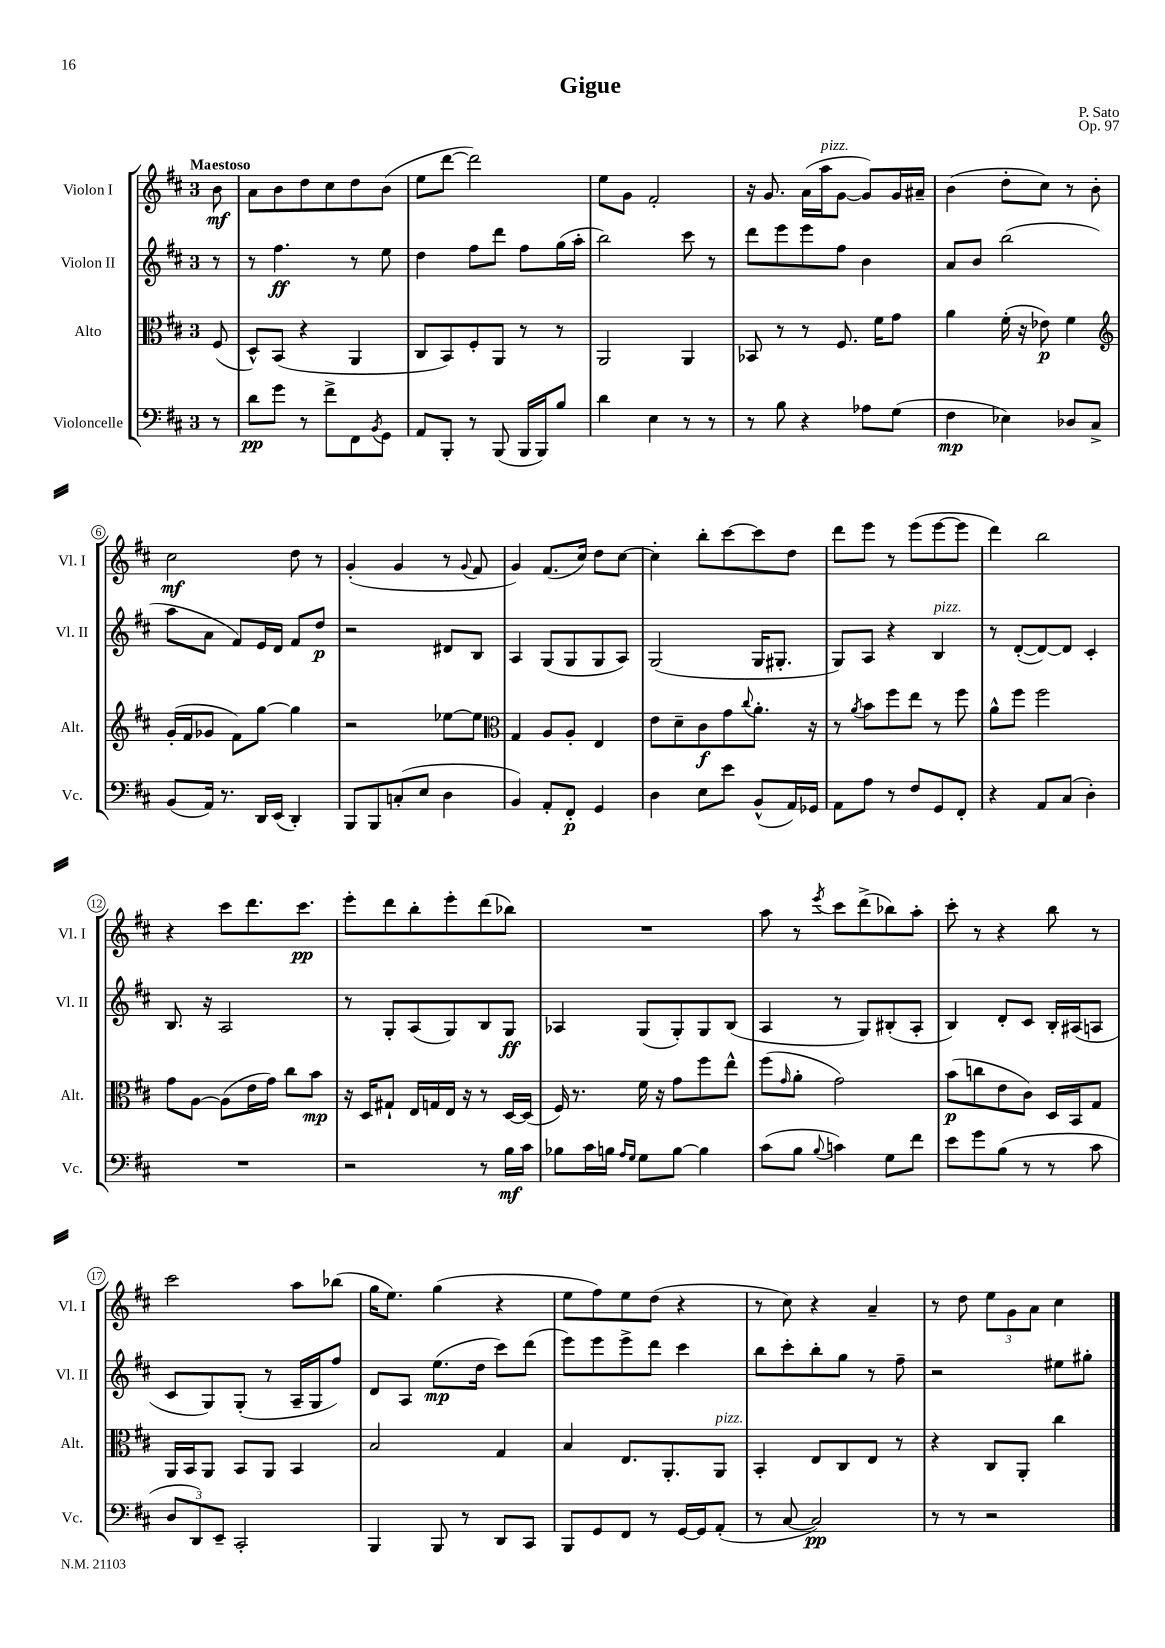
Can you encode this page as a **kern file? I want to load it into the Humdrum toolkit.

**kern	**dynam	**kern	**dynam	**kern	**dynam	**kern	**dynam
*part4	*part4	*part3	*part3	*part2	*part2	*part1	*part1
*staff4	*staff4	*staff3	*staff3	*staff2	*staff2	*staff1	*staff1
*I"Violoncelle	*	*I"Alto	*	*I"Violon II	*	*I"Violon I	*
*I'Vc.	*	*I'Alt.	*	*I'Vl. II	*	*I'Vl. I	*
*clefF4	*	*clefC3	*	*clefG2	*	*clefG2	*
*k[f#c#]	*	*k[f#c#]	*	*k[f#c#]	*	*k[f#c#]	*
*M3/4	*	*M3/4	*	*M3/4	*	*M3/4	*
=	=	=	=	=	=	=	=
!	!	!	!	!	!	!LO:TX:a:B:t=Maestoso	!
8r	.	(8F#/	.	8r	.	8b\	mf
=1	=1	=1	=1	=1	=1	=1	=1
8d\L	pp	8D^^/L)	.	8r	.	8a\L	.
8g\J	.	(8BB/J	.	4.ff#\	ff	8b\	.
8r	.	4r	.	.	.	8dd\	.
8f#^\L	.	.	.	.	.	8cc#\	.
8FF#\	.	4AA/	.	8r	.	8dd\	.
8qBB/	.	.	.	.	.	.	.
8GG\J	.	.	.	8ee\	.	(8b\J	.
=2	=2	=2	=2	=2	=2	=2	=2
8AA/L	.	8C#/L	.	4dd\	.	8ee\L	.
8BBB'/J	.	8BB/)	.	.	.	[8ddd\J	.
8r	.	8F#'/	.	8ff#\L	.	2ddd\])	.
(8BBB/	.	8AA/J	.	8ddd\J	.	.	.
16BBB/LL	.	8r	.	8ff#\L	.	.	.
16BBB/J)	.	.	.	.	.	.	.
8B/J	.	8r	.	(16gg\L	.	.	.
.	.	.	.	16aa'\JJ	.	.	.
=3	=3	=3	=3	=3	=3	=3	=3
4d\	.	2AA/	.	2bb\)	.	8ee\L	.
.	.	.	.	.	.	8g\J	.
4E\	.	.	.	.	.	2f#'/	.
8r	.	4AA/	.	8ccc#\	.	.	.
8r	.	.	.	8r	.	.	.
=4	=4	=4	=4	=4	=4	=4	=4
8r	.	8BB-X/	.	8ddd\L	.	16r	.
.	.	.	.	.	.	8.g/	.
8B\	.	8r	.	8eee\	.	.	.
4r	.	8r	.	8eee\	.	(16a\LL	.
!	!	!	!	!	!	!LO:TX:a:i:t=pizz.	!
.	.	.	.	.	.	16aa\J	.
.	.	8.F#/	.	8ff#\J	.	[8g\J	.
8A-X\L	.	.	.	4b\	.	8g/L])	.
.	.	16f#\KL	.	.	.	.	.
(8G\J	.	8g\J	.	.	.	16g/L	.
.	.	.	.	.	.	16a#X~/JJ	.
=5	=5	=5	=5	=5	=5	=5	=5
4F#\	mp	4a\	.	8a/L	.	(4b\	.
.	.	.	.	8b/J	.	.	.
4E-X\)	.	(16f#'\	.	(2bb\	.	8dd'\L	.
.	.	16r	.	.	.	.	.
.	.	8e-X\)	p	.	.	8cc#\J)	.
8D-X/L	.	4f#\	.	.	.	8r	.
8C#^/J	.	.	.	.	.	8b'\	.
!!LO:LB:g=z
=6	=6	=6	=6	=6	=6	=6	=6
*	*	*clefG2	*	*	*	*	*
(8BB/L	.	(16g'/LL	.	8aa\L	.	2cc#\	mf
.	.	16f#/J	.	.	.	.	.
16AA/Jk)	.	8g-X/J	.	8a\J	.	.	.
8.r	.	.	.	.	.	.	.
.	.	8f#\L)	.	8f#/L)	.	.	.
16DD/LL	.	[8gg\J	.	16e/L	.	.	.
(16EE/JJ	.	.	.	16d/JJ	.	.	.
4DD'/)	.	4gg\]	.	8f#/L	.	8dd\	.
.	.	.	.	8dd/J	p	8r	.
=7	=7	=7	=7	=7	=7	=7	=7
8BBB/L	.	2r	.	2r	.	(4g'/	.
8BBB/	.	.	.	.	.	.	.
(8Cn'/	.	.	.	.	.	4g/	.
8E/J	.	.	.	.	.	.	.
4D\	.	[8ee-X\L	.	8d#X/L	.	8r	.
.	.	.	.	.	.	8qqg/	.
.	.	8ee-\J]	.	8B/J	.	8f#/	.
=8	=8	=8	=8	=8	=8	=8	=8
*	*	*clefC3	*	*	*	*	*
4BB/)	.	4G/	.	4A/	.	4g/)	.
8AA'/L	.	8A/L	.	(8G/L	.	(8.f#/L	.
8FF#'/J	p	8A'/J	.	8G/	.	.	.
.	.	.	.	.	.	16cc#/Jk)	.
4GG/	.	4E/	.	8G/	.	8dd\L	.
.	.	.	.	8A/J)	.	[8cc#\J	.
=9	=9	=9	=9	=9	=9	=9	=9
4D\	.	8e\L	.	(2G/	.	4cc#'\]	.
.	.	8d~\	.	.	.	.	.
8E\L	.	8c#\	f	.	.	8bb'\L	.
8e\J	.	8g\	.	.	.	[8ccc#\	.
.	.	8qqcc#/	.	.	.	.	.
(8BB^^/L	.	8.a'\J	.	16G/KL	.	8ccc#\]	.
.	.	.	.	8.G#X'/J	.	.	.
16AA/L)	.	.	.	.	.	8dd\J	.
16GG-X/JJ	.	16r	.	.	.	.	.
=10	=10	=10	=10	=10	=10	=10	=10
8AA\L	.	8r	.	8G/L)	.	8ddd\L	.
.	.	8qa/	.	.	.	.	.
8A\J	.	8b\L	.	8A/J	.	8eee\J	.
8r	.	8ff#\	.	4r	.	8r	.
8F#/L	.	8ee\J	.	.	.	(8eee\L	.
!	!	!	!	!LO:TX:a:i:t=pizz.	!	!	!
8GG/	.	8r	.	4B/	.	[8eee\	.
8FF#'/J	.	8ff#\	.	.	.	8eee\J]	.
=11	=11	=11	=11	=11	=11	=11	=11
4r	.	8a^^\L	.	8r	.	4ddd\)	.
.	.	8ff#\J	.	([8d'/L	.	.	.
8AA/L	.	2ff#\	.	8d/_)	.	2bb\	.
(8C#/J	.	.	.	8d/J]	.	.	.
4D'\)	.	.	.	4c#'/	.	.	.
!!LO:LB:g=z
=12	=12	=12	=12	=12	=12	=12	=12
2.r	.	8g\L	.	8.B/	.	4r	.
.	.	[8A\J	.	.	.	.	.
.	.	.	.	16r	.	.	.
.	.	(8A\L]	.	2A/	.	8ccc#\L	.
.	.	16e\L	.	.	.	8.ddd\	.
.	.	16g\JJ)	.	.	.	.	.
.	.	8cc#\L	.	.	.	.	.
.	.	.	.	.	.	8.ccc#\J	pp
.	.	8b\J	mp	.	.	.	.
=13	=13	=13	=13	=13	=13	=13	=13
2r	.	16r	.	8r	.	8eee'\L	.
.	.	16D/KL	.	.	.	.	.
.	.	8G#X`/J	.	8G'/L	.	8ddd\	.
.	.	16E/LL	.	(8A/	.	8bb'\	.
.	.	16Gn/	.	.	.	.	.
.	.	16E/JJ	.	8G/)	.	8eee'\	.
.	.	16r	.	.	.	.	.
8r	.	8r	.	8B/	.	(8ddd\	.
16B\LL	mf	[16D/LL	.	8G/J	ff	8bb-X\J)	.
16c#\JJ	.	(16D/JJ]	.	.	.	.	.
=14	=14	=14	=14	=14	=14	=14	=14
8B-X\L	.	16F#/)	.	4A-X/	.	2.r	.
.	.	8.r	.	.	.	.	.
16c#\L	.	.	.	.	.	.	.
16Bn\JJ	.	.	.	.	.	.	.
16qqA/LL	.	.	.	.	.	.	.
16qqG/JJ	.	.	.	.	.	.	.
8G\L	.	16f#\	.	(8G/L	.	.	.
.	.	16r	.	.	.	.	.
[8B\J	.	8g\L	.	8G'/)	.	.	.
4B\]	.	8ff#\	.	8G/	.	.	.
.	.	8ee^^\J	.	(8B/J	.	.	.
=15	=15	=15	=15	=15	=15	=15	=15
(8c#\L	.	(8ff#\L	.	4A/	.	8aa\	.
.	.	16qqg/	.	.	.	.	.
8B\J	.	8a'\J	.	.	.	8r	.
8qqB/	.	.	.	.	.	8qeee/	.
4cn\)	.	2g\)	.	8r	.	8ccc#\L	.
.	.	.	.	8G/L)	.	(8ddd^\	.
8G\L	.	.	.	(8B#X'/	.	8bb-X\)	.
8f#\J	.	.	.	8A'/J	.	8aa'\J	.
=16	=16	=16	=16	=16	=16	=16	=16
8e\L	.	(8b\L	p	4B/)	.	8ccc#'\	.
8g\	.	8ccn\	.	.	.	8r	.
(8B\J	.	8e\	.	8d'/L	.	4r	.
8r	.	8c#\J)	.	8c#/J	.	.	.
8r	.	16D/LL	.	16B'/LL	.	8bb\	.
.	.	16BB/J	.	(16A#X/J	.	.	.
8c#\	.	8G/J	.	8An/J	.	8r	.
!!LO:LB:g=z
=17	=17	=17	=17	=17	=17	=17	=17
12D/L	.	16AA/LL	.	8c#/L	.	2ccc#\	.
.	.	16BB/J	.	.	.	.	.
12DD/)	.	.	.	.	.	.	.
.	.	8AA/J	.	8G/)	.	.	.
12EE~/J	.	.	.	.	.	.	.
2CC#'/	.	8BB/L	.	(8G'/J	.	.	.
.	.	8AA/J	.	8r	.	.	.
.	.	4BB/	.	16A~/LL	.	8aa\L	.
.	.	.	.	16G/J	.	.	.
.	.	.	.	8ff#/J)	.	(8bb-X\J	.
=18	=18	=18	=18	=18	=18	=18	=18
4BBB/	.	2B/	.	8d/L	.	16gg\KL	.
.	.	.	.	.	.	8.ee\J)	.
.	.	.	.	8A/J	.	.	.
8BBB/	.	.	.	(8.ee\L	mp	(4gg\	.
8r	.	.	.	.	.	.	.
.	.	.	.	16dd\Jk	.	.	.
8DD/L	.	4G/	.	8ccc#\L)	.	4r	.
8CC#/J	.	.	.	(8ddd\J	.	.	.
=19	=19	=19	=19	=19	=19	=19	=19
8BBB/L	.	4B/	.	8eee\L)	.	8ee\L	.
8GG/	.	.	.	8eee\	.	8ff#\)	.
8FF#/J	.	8.E/L	.	8eee^\	.	8ee\	.
8r	.	.	.	8ddd\J	.	(8dd\J	.
.	.	8.AA'/	.	.	.	.	.
[16GG/LL	.	.	.	4ccc#\	.	4r	.
16GG/J]	.	.	.	.	.	.	.
!	!	!LO:TX:a:i:t=pizz.	!	!	!	!	!
(8AA'/J	.	8AA/J	.	.	.	.	.
=20	=20	=20	=20	=20	=20	=20	=20
8r	.	4BB'/	.	8bb\L	.	8r	.
[8C#/	.	.	.	8ccc#'\	.	8cc#\)	.
2C#/])	pp	8E/L	.	8bb'\	.	4r	.
.	.	8C#/	.	8gg\J	.	.	.
.	.	8E/J	.	8r	.	4a~/	.
.	.	8r	.	8ff#~\	.	.	.
=21	=21	=21	=21	=21	=21	=21	=21
8r	.	4r	.	2r	.	8r	.
8r	.	.	.	.	.	8dd\	.
2r	.	8C#/L	.	.	.	12ee\L	.
.	.	.	.	.	.	12g\	.
.	.	8AA'/J	.	.	.	.	.
.	.	.	.	.	.	12a\J	.
.	.	4cc#\	.	8ee#X\L	.	4cc#\	.
.	.	.	.	8gg#X'\J	.	.	.
==	==	==	==	==	==	==	==
*-	*-	*-	*-	*-	*-	*-	*-
